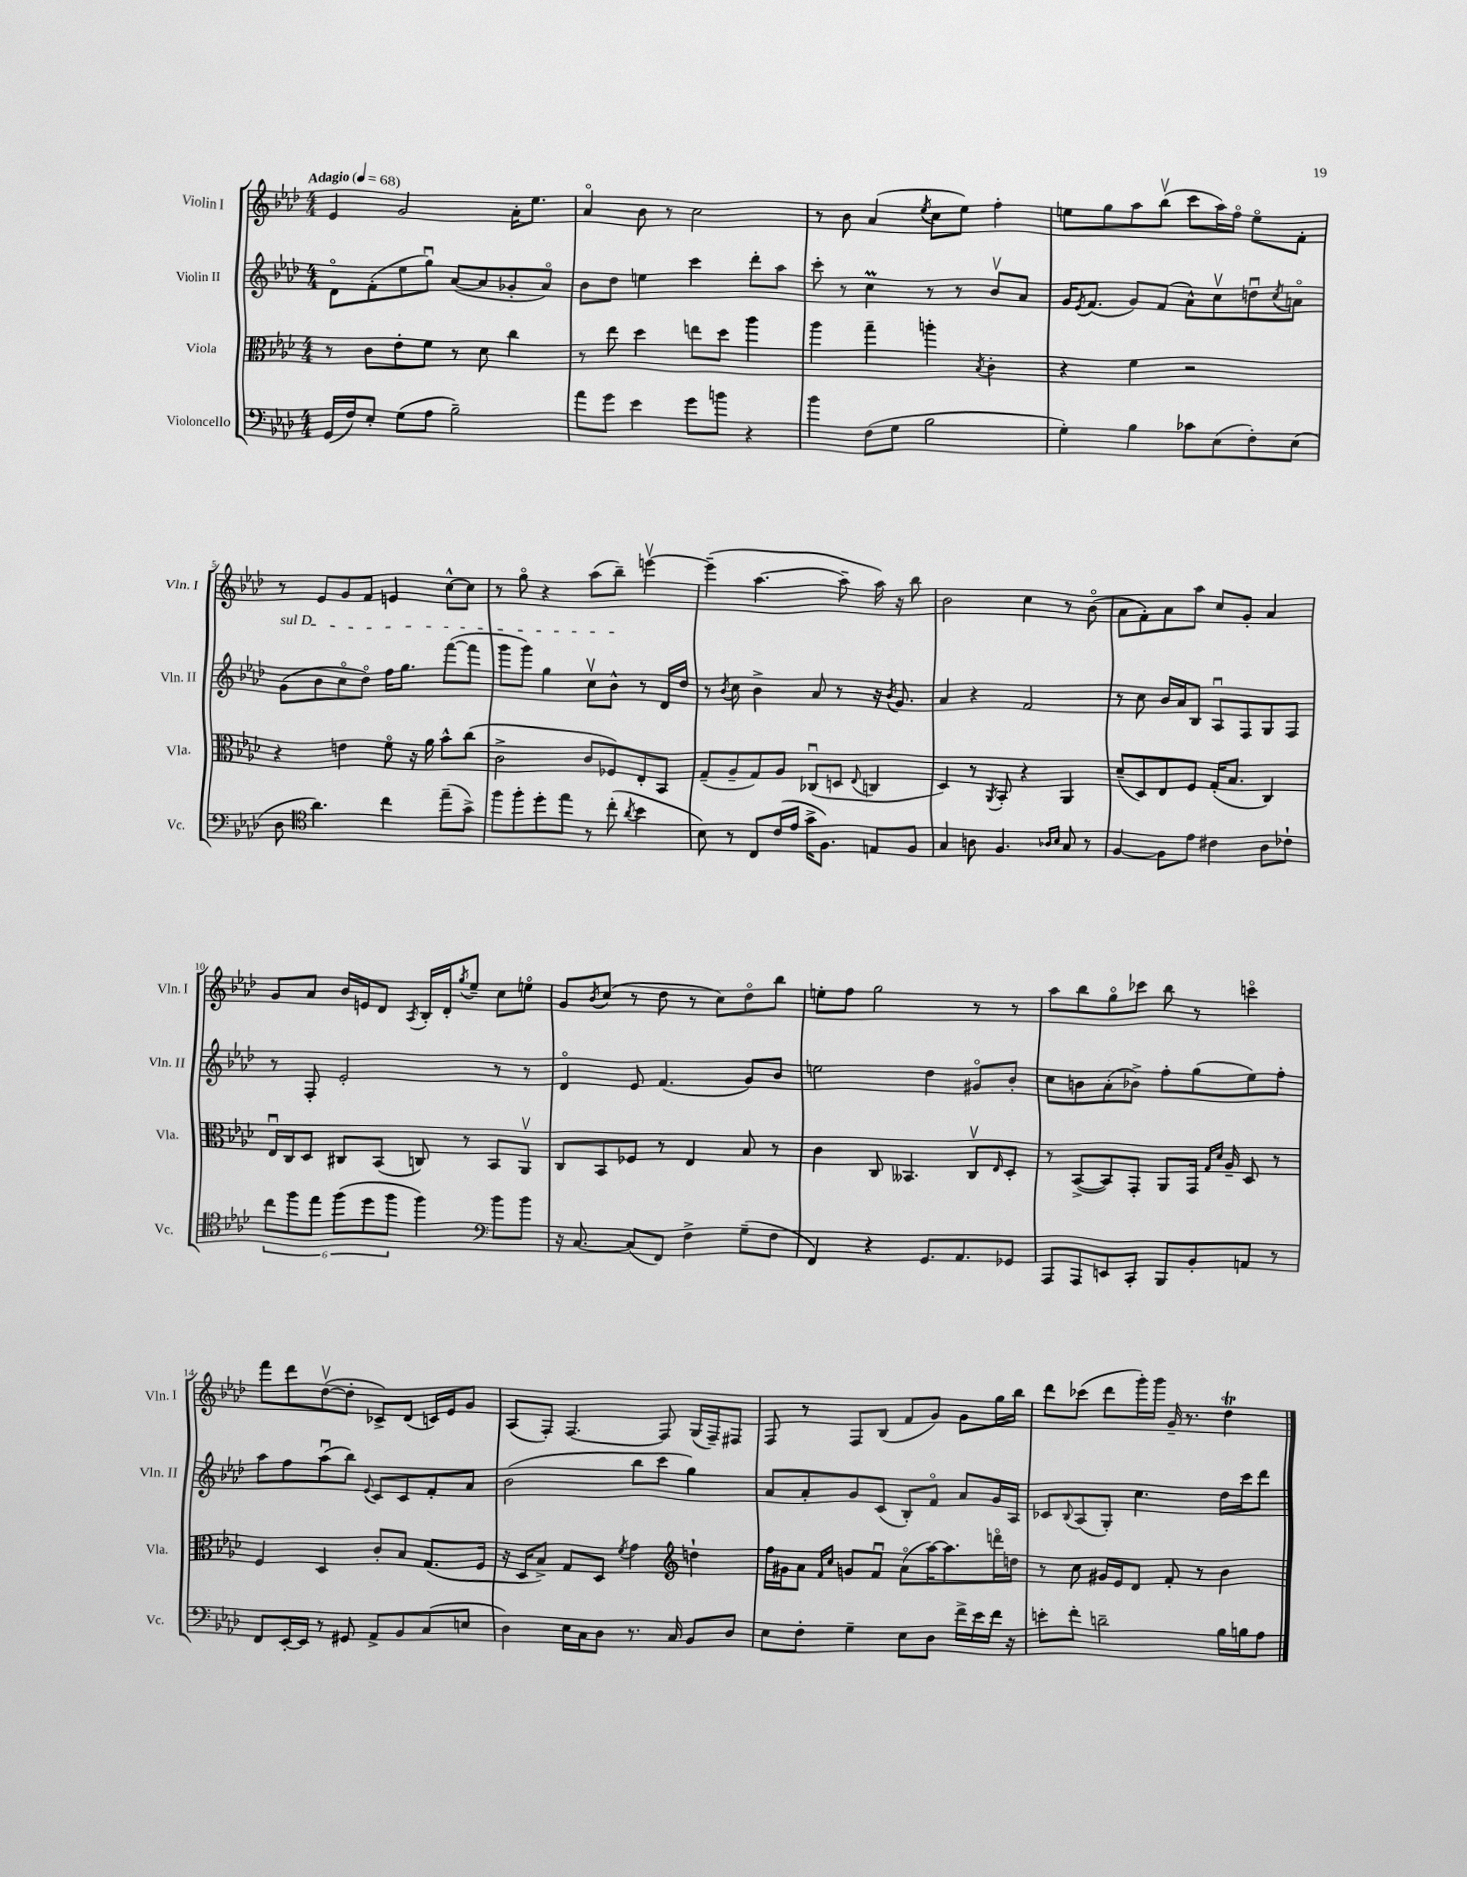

**kern	**kern	**kern	**kern
*staff4	*staff3	*staff2	*staff1
*clefF4	*clefC3	*clefG2	*clefG2
*k[b-e-a-d-]	*k[b-e-a-d-]	*k[b-e-a-d-]	*k[b-e-a-d-]
*M4/4	*M4/4	*M4/4	*M4/4
*MM68	*MM68	*MM68	*MM68
(16GG/LL	8r	8d-o\L	4e-/
16F/J)	.	.	.
8E-'/J	8c\L	(8f'\	.
(8G\L	8e-'\	8ee-\	2g/
8A-\J	8f\J	8ggu\J)	.
2B-~\)	8r	([8a-/L	.
.	8d-\	8a-/]	.
.	4cc\	8g-'/	16a-'\LK
.	.	.	8.ee-\J
.	.	8a-o/J)	.
=	=	=	=
8a-\L	8r	8b-\L	4a-o/
8g\J	8ee-\	8dd-\J	.
4e-\	4dd-\	4ee\	8b-\
.	.	.	8r
8g\L	8ee\L	4ccc\	2cc\
8b\J	8dd-\J	.	.
4r	4aa-\	8ddd-'\L	.
.	.	8aa-\J	.
=	=	=	=
4b-\	4aa-\	8ccc'\	8r
.	.	8r	8b-\
(8F\L	4gg~\	4cc\	(4a-/
8G\J	.	.	.
.	.	.	8qee-/
2B-\	4aa'\	8r	8cc\L
.	.	8r	8ee-\J)
.	8qB-/	.	.
.	4c'\	8b-v/L	4ff'\
.	.	8a-/J	.
=	=	=	=
4G'\)	4r	16g/LK	8ee\L
.	.	8qe-/	.
.	.	(8.f/J	.
.	.	.	8gg\
4B-\	4f\	8g/L)	8aa-\
.	.	(8f/J	(8bb-v\J
8c-\L	2r	8a-^^\L)	8ccc\L
(8E-\	.	8ccv\	16aa-\L)
.	.	.	16ffo\JJ
8F'\)	.	8ddu\	8eeo\L
.	.	8qcc/	.
(8E-\J	.	8ao\J	8f'\J
=	=	=	=
8D-\	4r	(8g\L	8r
*clefC4	*	*	*
4.a-\)	.	8b-\	8e-/L
.	4e\	8cco\	8g/
.	.	8dd-o\J)	8f/J
4cc\	8fo\	16ff\LK	4e/
.	.	8.gg\J	.
.	16r	.	.
.	16a-\	.	.
(8ee-~\L	8b-^^\L	([8fff\L	[8cc^^\L
8g^\J)	(8cc\J	8fff\]J	8cc\]J
=	=	=	=
8ff\L	2c^\	8ggg\L	8r
8ff'\	.	8ggg\J)	8ggo\
8dd-'\	.	4gg\	4r
8ee-\J	.	.	.
8r	8c/L	8ccv\L	(8aa-\L
(8cc'\	8F-/)	8b-^^\J	8bb-~\J)
8qa-/	.	.	.
4b-\	8E-'/	8r	[4eeev\
.	8BB-/J	16d-/LL	.
.	.	16dd-/JJ	.
=	=	=	=
8B-\)	(8G~/L	8r	(4eee~\]
.	.	8qb-/	.
8r	8A-~/	8cc\	.
8C/L	8G/)	4b-^\	[4.aa-\
(16c/L	8A-/J	.	.
16e-/JJ	.	.	.
16g^\LK	(8C-u/L	8a-/	.
8.F\J)	.	.	.
.	8D/J	8r	8aa-~\]
.	8qqE-/	.	.
8E/L	4C/	16r	16aa-\)
.	.	8qb-/	.
.	.	8.g/	16r
8F/J	.	.	8bb-\
=	=	=	=
4G/	4D-/)	4a-/	2b-\
8A\	8r	4r	.
.	8qAA-/	.	.
4.F/	8BB-'/	.	.
.	4r	2f/	4cc\
16qqA-/LL	.	.	.
16qqB-/JJ	.	.	.
8G/	4AA-/	.	8r
8r	.	.	(8b-o\
=	=	=	=
[4F/	(8d-~/L	8r	8a-\L
.	8D-/)	8cc\	8f'\)
8F\]L	8E-/	16b-/LL	8a-\
.	.	16a-/J	.
8e-\J	8F/J	8B-/J	8aa-\J
4c#\	(16G'/LK	8A-u/L	8cc/L
.	8.B-/J	.	.
.	.	8F/	8g'/J
8A-\L	4C/)	8G/	4a-/
8c-`\J	.	8F/J	.
=	=	=	=
12cc\L	16E-u/LL	8r	8g/L
.	16C/J	.	.
12ff\	.	.	.
.	8D-/J	8F'/	8a-/J
12ee-\J	.	.	.
(12ff\L	8C#/L	2e-'/	16b-/LL
.	.	.	16e/J
12dd-\	.	.	.
.	(8BB-/J	.	8d-/J
12ff\J	.	.	.
.	.	.	8qA-/
4ff\)	8C/)	.	16B-'/LL
.	.	.	16d-'/J
.	.	.	8qgg/
.	8r	.	8ee-~/J
*clefF4	*	*	*
8b-\L	8BB-/L	8r	8cc\L
8b-\J	8AA-v/J	8r	8eeo\J
=	=	=	=
16r	8C/L	4d-o/	8g/L
[8.C/	.	.	.
.	.	.	8qb-/
.	8BB-/	.	(8cc/J
(8C/]L	8F-/J	8e-/	8r
8FF/J)	8r	(4.f/	8dd-\
4F^\	4E-/	.	8r
.	.	.	8cc\L)
(8G~\L	8B-/	8g/L)	8dd-o\
8F\J	8r	8b-/J	8bb-\J
=	=	=	=
4FF/)	4c\	2ee\	8ee'\L
.	.	.	8ff\J
4r	8C/	.	2gg\
.	4.BB--/	.	.
8.GG/L	.	4dd-\	.
8.AA-/	.	.	.
.	8Cv/L	8g#o/L	8r
.	16qqE-/	.	.
8GG-/J	8D-'/J	8b-'/J	8r
=	=	=	=
8AAA-/L	8r	8cc\L	8aa-\L
8AAA-/	([8BB-^/L	8b\	8bb-\
8EE/	8BB-/])	(8a-'\	8ggo\
8CC'/J	8GG'/J	8b-^\J)	8ccc-\J
8BBB-/L	8AA-/L	8ff'\L	8bb-\
8BB-'/	16GG/Jk	(8gg\	8r
.	16qqG/LL	.	.
.	16qqd-/JJ	.	.
.	16A-~/	.	.
8AA/J	8D-/	8ee-\)	4ccco\
8r	8r	8ff'\J	.
=	=	=	=
8FF/L	4F/	8aa-\L	8fff\L
[16EE-'/L	.	8ff\	8ddd-\
16EE-/]JJ	.	.	.
8r	4D-/	(8aa-u\	([8dd-v\
8GG#/	.	8bb-\J)	8dd-'\]J
.	.	8qqe-/	.
8AA-^/L	8c'/L	8c/L	8c-^/L)
8BB-/	8B-/J	8c/	(8d-/J
(8C/	(8.G/L	8f'/	16c/LL)
.	.	.	16e-/J
8E/J	.	8a-/J	8g/J
.	16F/Jk	.	.
=	=	=	=
4D-\)	16r	(2b-\	(8A-/L
.	16D-/LK	.	.
.	8B-^/J)	.	8F'/J)
16E-\LL	8G/L	.	[4.F/
16C\J	.	.	.
8D-\J	8D-/J	.	.
.	8qf/	.	.
8.r	4g\	8bb-\L	.
.	.	8ccc\J	8F/]
16C/	.	.	.
*	*clefG2	*	*
8BB-/L	4dd`\	4gg\)	(16G/LL
.	.	.	16F~/J)
8D-/J	.	.	8F#/J
=	=	=	=
8E-\L	16ff\LL	8a-/L	8F/
.	16g#\J	.	.
8F'\J	8a-\J	8a-'/	8r
.	16qqf/LL	.	.
.	16qqcc/JJ	.	.
4G~\	8g/L	8g/	8F/L
.	8fu/J	(8c/J	(8B-/J
8E-\L	(8a-o\L	8B-'/L)	8f/L
8D-\J	[16aa-\K)	8fo/J	8g/J)
.	8.aa-\]	.	.
16f^\LL	.	8a-/L	8g\L
16e-\	.	.	.
16f\JJ	16dddo\L	16g/L	16gg\L
16r	16dd\JJ	16A-/JJ	16bb-\JJ
=	=	=	=
8e'\L	8r	8c-/L	8ddd-\L
.	.	8qqB-/	.
8f'\J	8cc\	(8A-/	(8ccc-\J
2d~\	16g#/LL	8G'/J)	8ddd-\L
.	16e-/J	.	.
.	8d-/J	4.cc\	16ggg'\L)
.	.	.	16ggg\JJ
.	8f'/	.	16g~/
.	.	.	8.r
.	8r	.	.
16B-\LL	4b-\	16dd-\LL	4dd-\
16B\J	.	16ccc\J	.
8A-\J	.	8ddd-\J	.
==	==	==	==
*-	*-	*-	*-
